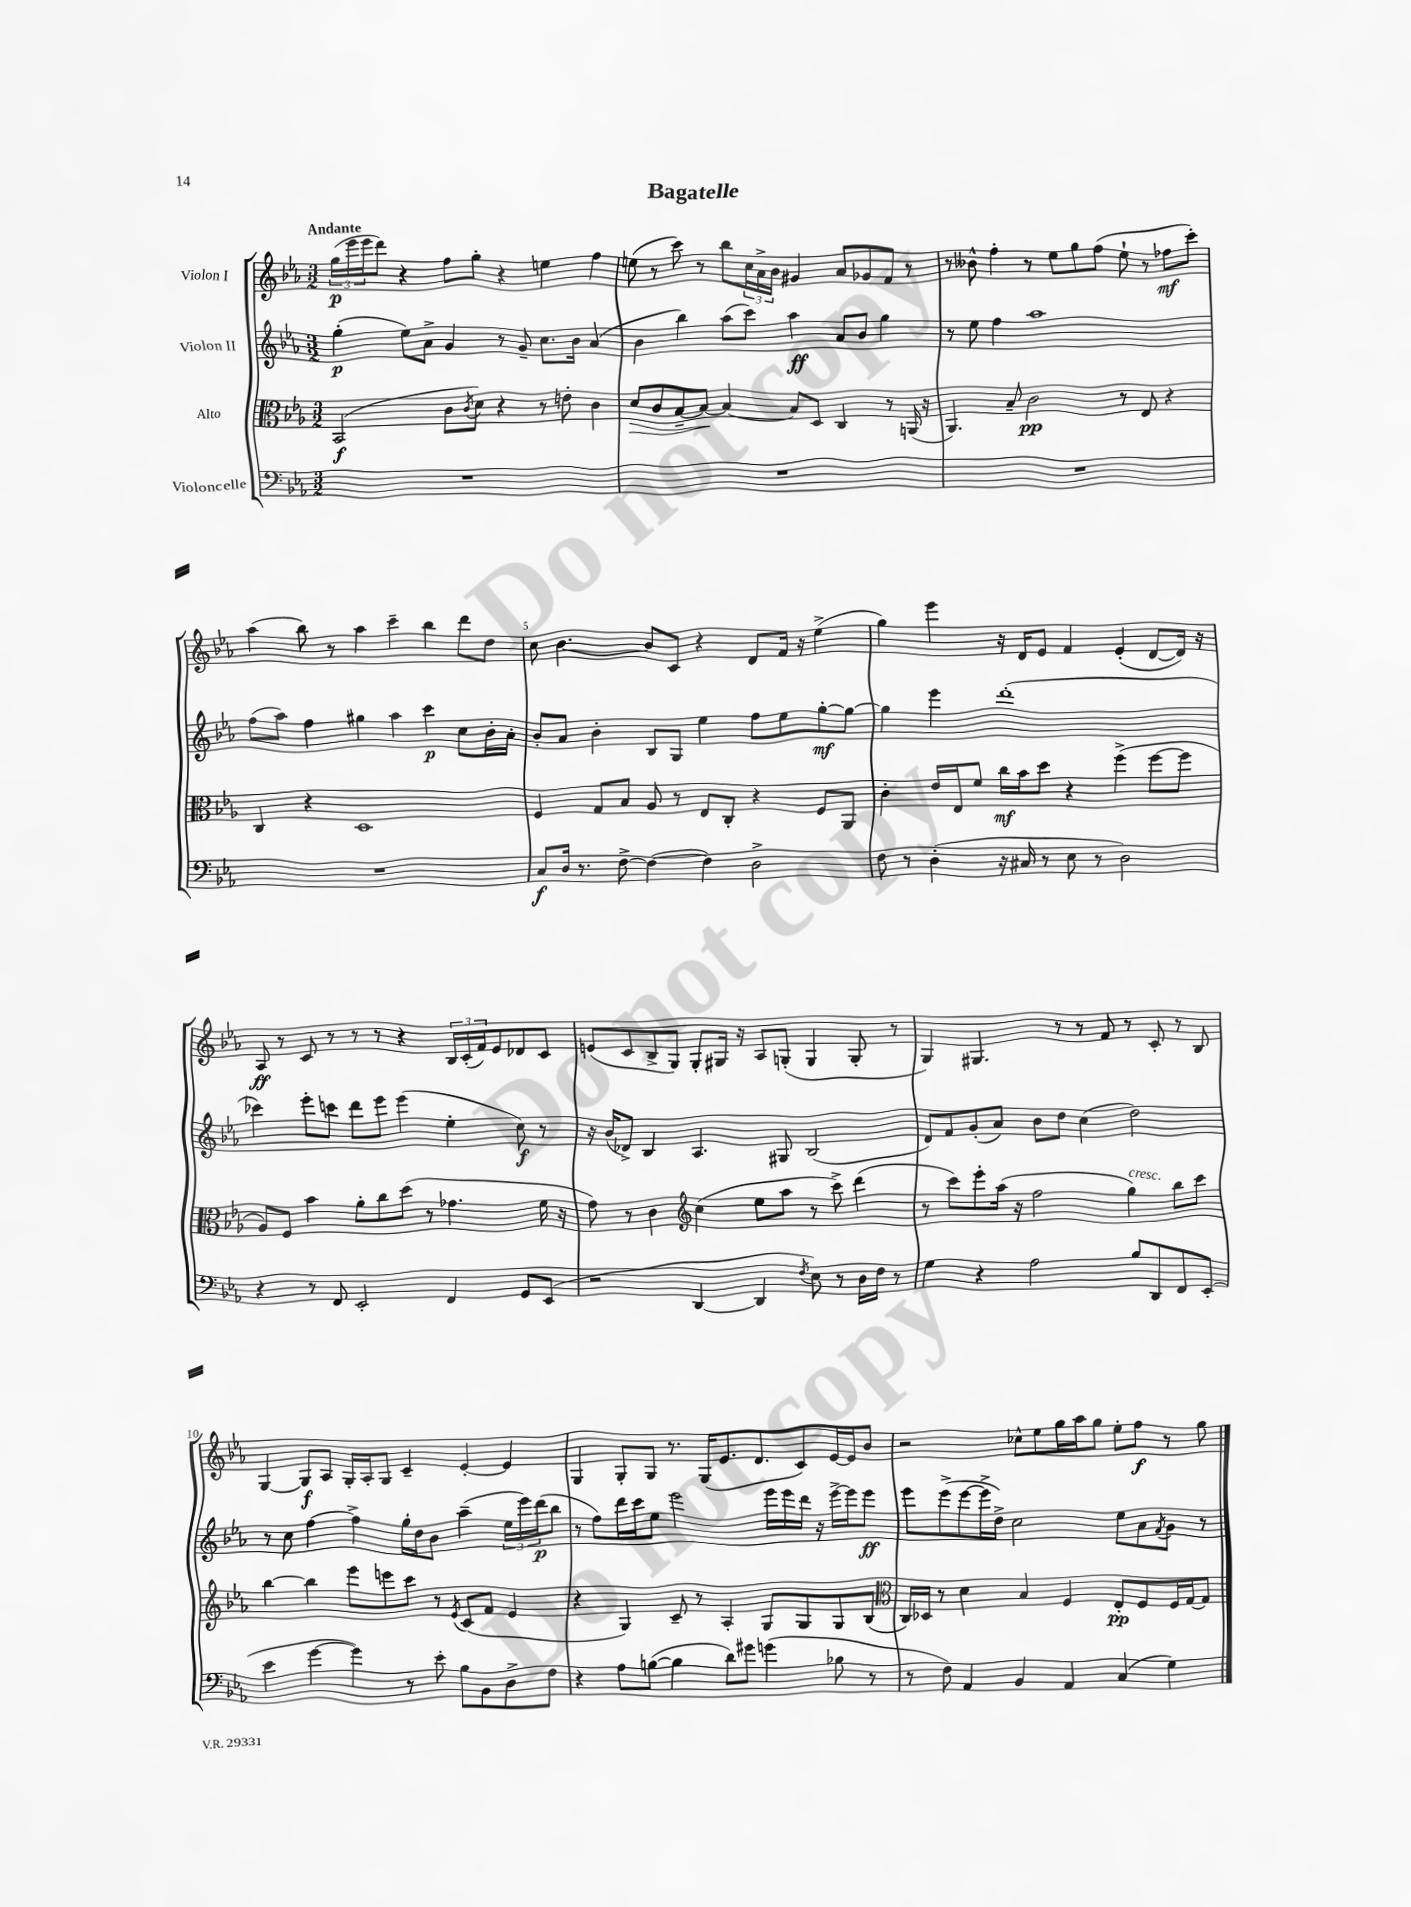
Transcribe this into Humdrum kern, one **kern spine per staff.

**kern	**dynam	**kern	**dynam	**kern	**dynam	**kern	**dynam
*part4	*part4	*part3	*part3	*part2	*part2	*part1	*part1
*staff4	*staff4	*staff3	*staff3	*staff2	*staff2	*staff1	*staff1
*I"Violoncelle	*	*I"Alto	*	*I"Violon II	*	*I"Violon I	*
*clefF4	*	*clefC3	*	*clefG2	*	*clefG2	*
*k[b-e-a-]	*	*k[b-e-a-]	*	*k[b-e-a-]	*	*k[b-e-a-]	*
*M3/2	*	*M3/2	*	*M3/2	*	*M3/2	*
=1	=1	=1	=1	=1	=1	=1	=1
!	!	!	!	!	!	!LO:TX:a:B:t=Andante	!
1.r	.	(2BB-/	f	(4gg'\	p	(24gg\LL	p
.	.	.	.	.	.	24eee-\	.
.	.	.	.	.	.	24eee-\J	.
.	.	.	.	.	.	8ddd\J)	.
.	.	.	.	8ee-\L)	.	4r	.
.	.	.	.	8a-^\J	.	.	.
.	.	8c\L	.	4g/	.	8ff\L	.
.	.	8qc/	.	.	.	.	.
.	.	8d\J)	.	.	.	8gg'\J	.
.	.	4r	.	8r	.	4r	.
.	.	.	.	8g~/	.	.	.
.	.	8r	.	8.cc\L	.	4een\	.
.	.	8en'\	.	.	.	.	.
.	.	.	.	16b-\Jk	.	.	.
.	.	4c\	.	(4a-/	.	4ff\	.
=2	=2	=2	=2	=2	=2	=2	=2
!	!	!	!LO:HP:b	!	!	!	!
1.r	.	8d/L	>	4b-\	.	(8een\	.
.	.	8c/	.	.	.	8r	.
.	.	[8B-~/	.	4bb-\)	.	8ccc\)	.
.	.	8B-/J_	.	.	.	8r	.
.	.	4B-/_	]	(8aa-\L	.	8bb-\L	.
.	.	.	.	8ccc\J)	.	24cc\L	.
.	.	.	.	.	.	24a-^\	.
.	.	.	.	.	.	24b-\JJ	.
.	.	8B-/L]	.	4aa-\	ff	4g#X/	.
.	.	8D/J	.	.	.	.	.
.	.	4C/	.	8a-/L	.	8a-/L	.
.	.	.	.	8b-/J	.	8g-X/	.
.	.	8r	.	4gg\	.	8f/J	.
.	.	(16AAn/	.	.	.	8r	.
.	.	16r	.	.	.	.	.
=3	=3	=3	=3	=3	=3	=3	=3
1.r	.	4.AA-/)	.	8r	.	8r	.
.	.	.	.	8ee-\	.	8b--X^^\	.
.	.	.	.	4ff\	.	4ff'\	.
.	.	8B-~/	.	.	.	.	.
.	.	2c\	pp	1aa-	.	8r	.
.	.	.	.	.	.	8ee-\L	.
.	.	.	.	.	.	8gg\	.
.	.	.	.	.	.	(8ff\J	.
.	.	8r	.	.	.	8ee-`\	.
.	.	8E-/	.	.	.	8r	.
.	.	4r	.	.	.	8ff-X\L	mf
.	.	.	.	.	.	8ccc'\J)	.
!!LO:LB:g=z
=4	=4	=4	=4	=4	=4	=4	=4
1.r	.	4C/	.	(8ff\L	.	(4aa-\	.
.	.	.	.	8aa-\J)	.	.	.
.	.	4r	.	4ff\	.	8bb-\)	.
.	.	.	.	.	.	8r	.
.	.	1D	.	4gg#X\	.	4aa-\	.
.	.	.	.	4aa-\	.	4ccc~\	.
.	.	.	.	4ccc\	p	4bb-\	.
.	.	.	.	8cc\L	.	8ddd\L	.
.	.	.	.	16b-'\L	.	8dd\J	.
.	.	.	.	16a-'\JJ	.	.	.
=5	=5	=5	=5	=5	=5	=5	=5
8C/L	f	4F/	.	8b-'/L	.	8cc\	.
16D/Jk	.	.	.	8a-/J	.	[4.b-\	.
8.r	.	.	.	.	.	.	.
.	.	8G/L	.	4b-'\	.	.	.
[8F^\	.	8B-/J	.	.	.	.	.
(4F\_	.	8A-/	.	8B-/L	.	8b-/L]	.
.	.	8r	.	8G/J	.	8c/J	.
4F\])	.	8E-/L	.	4ee-\	.	4r	.
.	.	8C'/J	.	.	.	.	.
2D^\	.	4r	.	8ff\L	.	8d/L	.
.	.	.	.	8ee-\	.	16f/Jk	.
.	.	.	.	.	.	16r	.
.	.	8F/L	.	[8gg'\	mf	(4ee-^\	.
.	.	8AA-/J	.	8gg\J_	.	.	.
=6	=6	=6	=6	=6	=6	=6	=6
8F\	.	4c'\	.	4gg\]	.	4gg\)	.
8r	.	.	.	.	.	.	.
(4D'\	.	16e-/LL	.	4eee-\	.	4eee-\	.
.	.	16E-/J	.	.	.	.	.
.	.	8f/J	.	.	.	.	.
16r	.	16cc\LL	mf	(1ddd'	.	16r	.
16C#X/	.	16b-\J	.	.	.	16d/KL	.
8r	.	8dd\J	.	.	.	8e-/J	.
8E-\	.	4r	.	.	.	4f/	.
8r	.	.	.	.	.	.	.
2D\)	.	(4ff^\	.	.	.	(4e-'/	.
.	.	[8ff\L	.	.	.	[8d/L	.
.	.	8ff\J]	.	.	.	16d/Jk])	.
.	.	.	.	.	.	16r	.
!!LO:LB:g=z
=7	=7	=7	=7	=7	=7	=7	=7
4r	.	8A-/L)	.	4ccc-X\)	.	8A-/	ff
.	.	8F/J	.	.	.	8r	.
8r	.	4b-\	.	8eee-'\L	.	8c/	.
8FF/	.	.	.	8cccn\J	.	8r	.
2EE-'/	.	8a-'\L	.	8ddd\L	.	8r	.
.	.	8cc\	.	8eee-\J	.	8r	.
.	.	(8dd\J	.	(4eee-\	.	4r	.
.	.	8r	.	.	.	.	.
4FF/	.	4.g-X\	.	4ee-'\	.	24B-/LL	.
.	.	.	.	.	.	(24c'/	.
.	.	.	.	.	.	24f/J)	.
.	.	.	.	.	.	8e-/	.
8GG/L	.	.	.	8cc\)	f	8d-X/	.
(8EE-/J	.	16f\	.	8r	.	8c/J	.
.	.	16r	.	.	.	.	.
=8	=8	=8	=8	=8	=8	=8	=8
2r	.	8g\)	.	16r	.	(8en/L	.
.	.	.	.	(16b-/KL	.	.	.
.	.	8r	.	8d-X^/J)	.	8c/	.
.	.	4c\	.	4B-/	.	8B-^/	.
.	.	.	.	.	.	8G/J)	.
*	*	*clefG2	*	*	*	*	*
[4DD/	.	(4cc\	.	4.A-/	.	8G'/L	.
.	.	.	.	.	.	16G#X/Jk	.
.	.	.	.	.	.	16r	.
4DD/]	.	8ee-\L	.	.	.	8A-/L	.
.	.	8aa-\J	.	8G#X/	.	(8Gn'/J	.
8qF/	.	.	.	.	.	.	.
8E-\)	.	8r	.	(2B-/	.	4G/	.
8r	.	8ccc^\)	.	.	.	.	.
16D\LL	.	(4ddd\	.	.	.	8G'/	.
16F\JJ	.	.	.	.	.	.	.
8r	.	.	.	.	.	8r	.
=9	=9	=9	=9	=9	=9	=9	=9
4G\	.	8r	.	8d/L)	.	4G/)	.
.	.	8ccc\L)	.	8f/	.	.	.
4r	.	8eee-'\	.	(8g'/	.	4.G#X/	.
.	.	(16aa-\Jk	.	8a-/J)	.	.	.
.	.	16r	.	.	.	.	.
2A-\	.	2ff\	.	8b-\L	.	.	.
.	.	.	.	8dd\J	.	8r	.
.	.	.	.	(4cc\	.	8r	.
.	.	.	.	.	.	8f/	.
!	!	!LO:TX:a:i:t=cresc.	!	!	!	!	!
8B-/L	.	4gg\)	.	2dd\)	.	8r	.
8DD/	.	.	.	.	.	8c'/	.
8FF/	.	8bb-\L	.	.	.	8r	.
(8EE-'/J	.	8ccc\J	.	.	.	8B-/	.
!!LO:LB:g=z
=10	=10	=10	=10	=10	=10	=10	=10
4e-\	.	[4bb-\	.	8r	.	[4G/	.
.	.	.	.	8cc\	.	.	.
[4g\	.	4bb-\]	.	[4ff\	.	8G/L]	f
.	.	.	.	.	.	8A-/J	.
4g\])	.	8eee-\L	.	4ff^\]	.	16G'/LL	.
.	.	.	.	.	.	16A-'/J	.
.	.	8eeen\	.	.	.	8G/J	.
8r	.	8ccc\J	.	16gg'\LL	.	4c~/	.
.	.	.	.	16dd\J	.	.	.
8e-'\	.	8r	.	8b-\J	.	.	.
.	.	8qe-/	.	.	.	.	.
8B-\L	.	(8c/L	.	(4aa-~\	.	[4e-'/	.
8BB-\	.	8f/J	.	.	.	.	.
8D^\	.	4e-/	.	24ee-\LL	.	4e-/]	.
.	.	.	.	24eee-\)	.	.	.
.	.	.	.	(24ddd\J	p	.	.
8F\J	.	.	.	8bb-\J	.	.	.
=11	=11	=11	=11	=11	=11	=11	=11
4r	.	4r	.	8r	.	4G/	.
.	.	.	.	8ff\L)	.	.	.
8A-\L	.	4G/)	.	16ddd\L	.	8G'/L	.
.	.	.	.	16ccc\J	.	.	.
([8Bn\J	.	.	.	8ee-\J	.	8G/J	.
4B\]	.	8c~/	.	2eee-\	.	8.r	.
.	.	8r	.	.	.	.	.
.	.	.	.	.	.	(16G/KL	.
8d\L)	.	4A-'/	.	.	.	8.e-/	.
8g#X\J	.	.	.	.	.	.	.
.	.	.	.	.	.	8.d/	.
(4gn\	.	8G/L	.	16eee-\LL	.	.	.
.	.	.	.	16eee-\	.	.	.
.	.	8G/	.	16ddd\JJ	.	8c/)	.
.	.	.	.	16r	.	.	.
8B-X\	.	8G/	.	[16eee-^\LL	.	[16e-/L	.
.	.	.	.	16eee-\J]	.	16e-/J]	.
8r	.	(8B-/J	.	8eee-\J	ff	8b-/J	.
=12	=12	=12	=12	=12	=12	=12	=12
*	*	*clefC3	*	*	*	*	*
8r	.	16C/LL)	.	8eee-\L	.	2r	.
.	.	16D-X/JJ	.	.	.	.	.
8F\)	.	8r	.	(8eee-^\	.	.	.
4AA-/	.	4d\	.	[8eee-\	.	.	.
.	.	.	.	16eee-^\L]	.	.	.
.	.	.	.	16dd^\JJ)	.	.	.
4BB-/	.	4B-/	.	2cc\	.	8cc-X^^\L	.
.	.	.	.	.	.	8ee-\	.
4AA-/	.	4F/	.	.	.	16gg\L	.
.	.	.	.	.	.	16aa-\J	.
.	.	.	.	.	.	8gg\J	.
(4C/	.	8E-'/L	pp	8ee-\L	.	8ee-'\L	.
.	.	8F/	.	8a-\	.	8ff\J	f
.	.	.	.	8qf/	.	.	.
4G\)	.	16F/L	.	8g\J	.	8r	.
.	.	[16G/J	.	.	.	.	.
.	.	8G/J]	.	8r	.	8gg\	.
==	==	==	==	==	==	==	==
*-	*-	*-	*-	*-	*-	*-	*-
